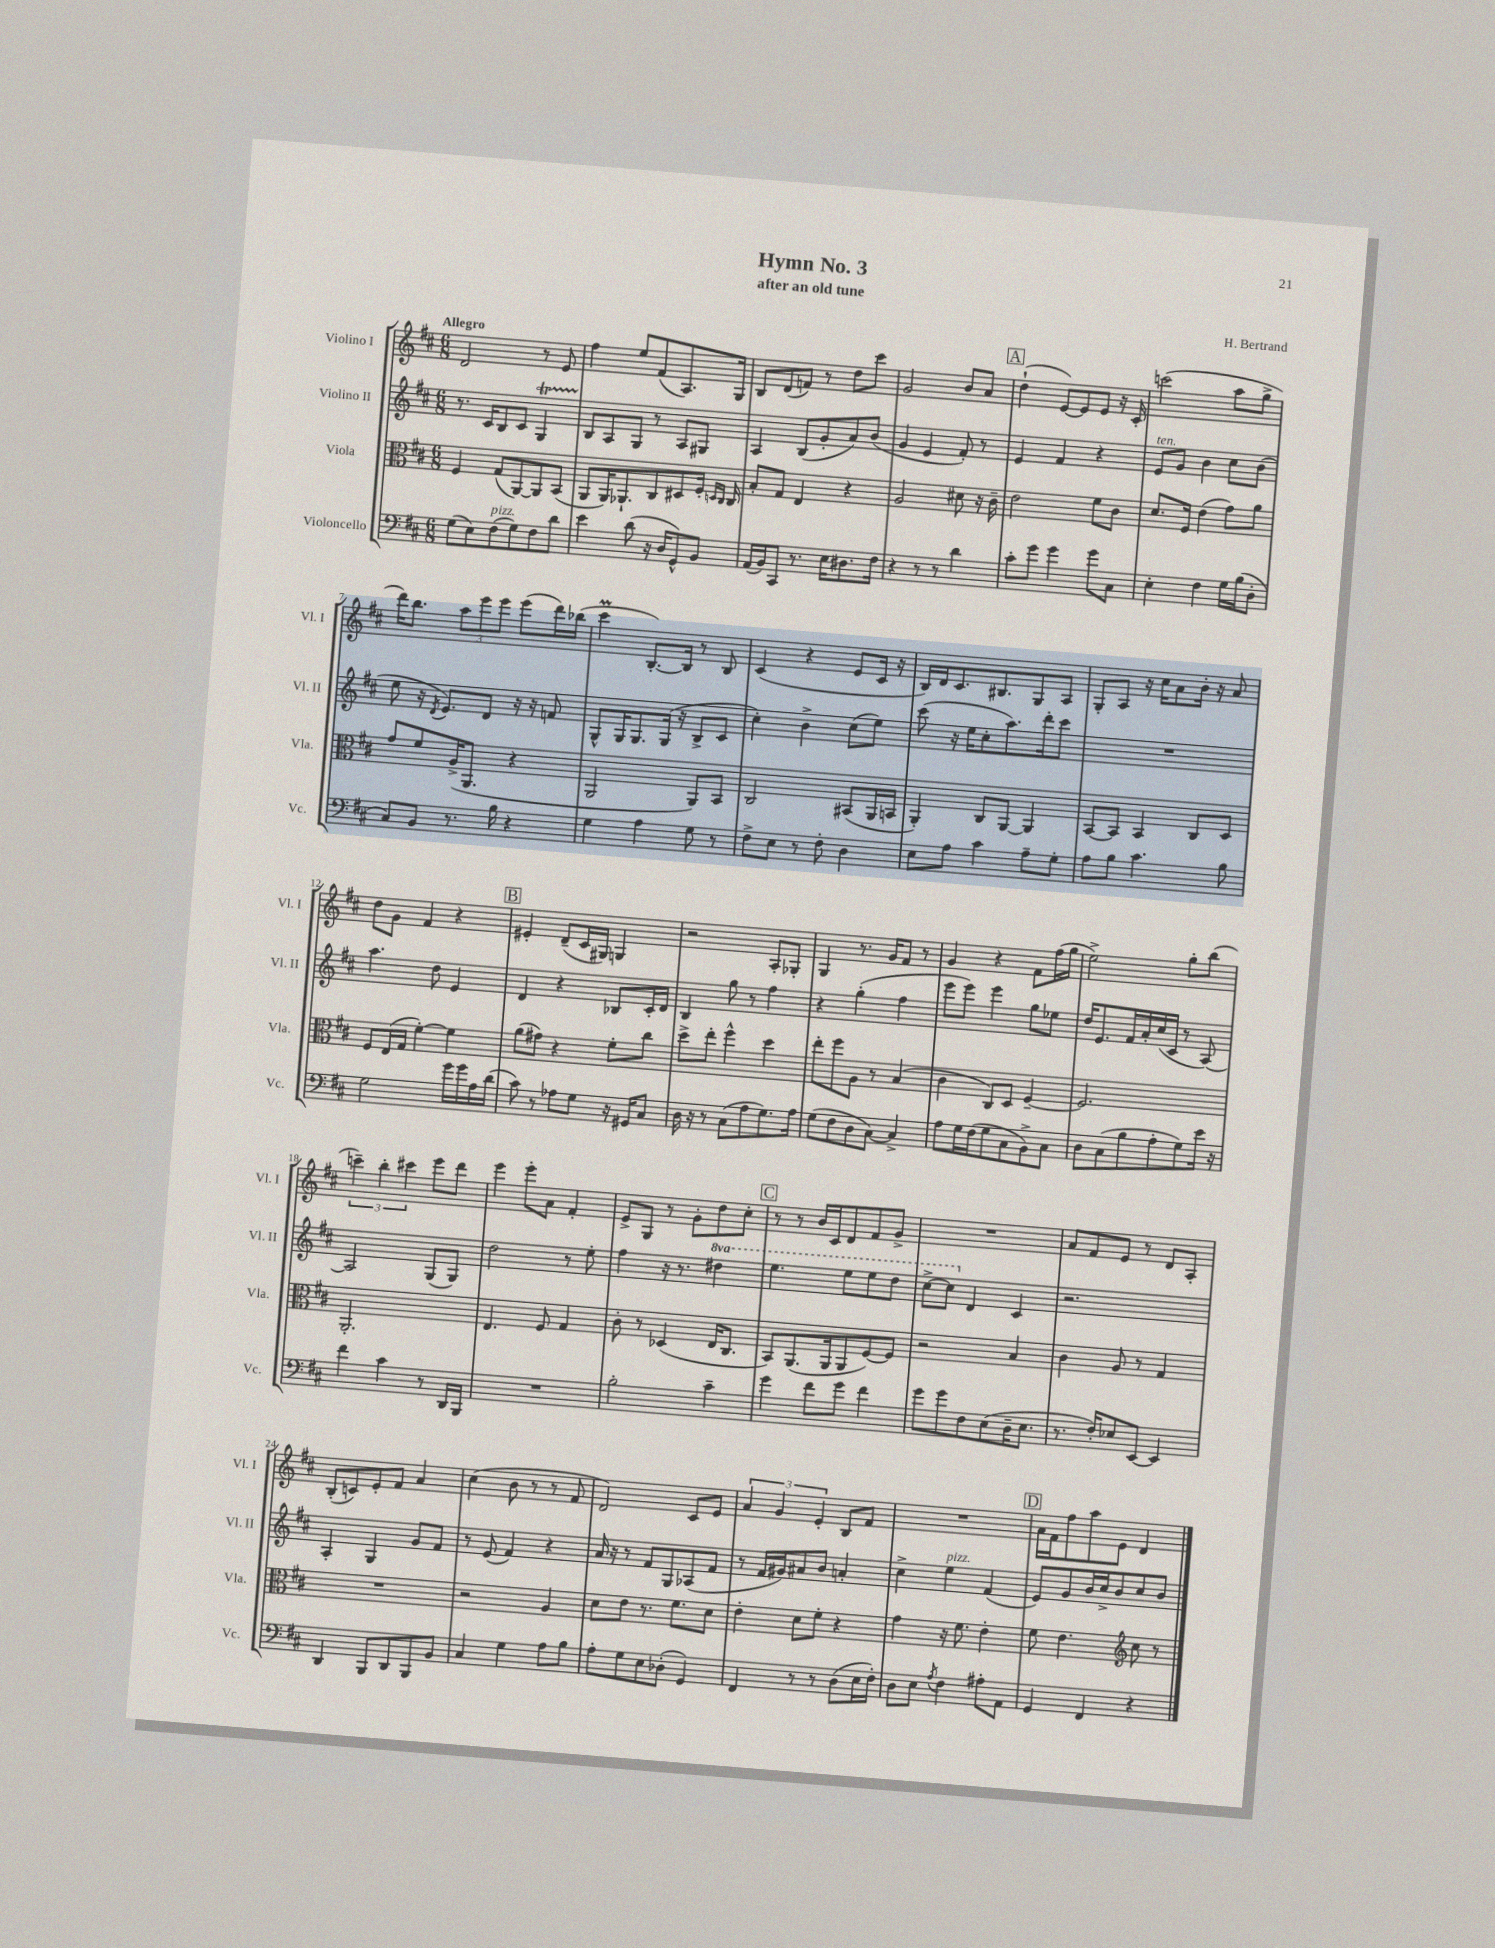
\header { title = "Hymn No. 3" composer = "H. Bertrand" subtitle = "after an old tune" }
<<
\new StaffGroup <<
\new Staff = "s0" \with { instrumentName = "Violino I" shortInstrumentName = "Vl. I" } {
    \clef treble \key d \major \numericTimeSignature \time 6/8 \tempo "Allegro"
    \autoBeamOff d'2 r8 e'8 |
    fis''4 e''8[ fis'8( a8.) g16] |
    b8[ d'8( f'8]) r8 d''8[ cis'''8] |
    g'2 b'8[ a'8] |
    \mark \markup { \box "A" } d''4-!( e'8[~) e'8 e'8] r16 cis'16-. |
    c'''2( a''8[ g''8]-> |
    d'''16[) b''8.] \tuplet 3/2 { a''8[ e'''8 e'''8] } e'''8[( d'''16) bes''16]( |
    cis'''4\prall b8.[~-.) b16] r8 b8 |
    cis'4( r4 e'8[ cis'16] r16 |
    b16[) d'16 cis'8. bis8. g8 a8] |
    g8[-. a8] r16 cis''16[ a'8 b'16]-. r16 a'8 |
    d''8[ g'8] fis'4 r4 |
    \mark \markup { \box "B" } eis'4-. d'8[--( cis'16 gis16]) g4 |
    r2 a8[-. ges8]-. |
    g4 r8. g'16[ fis'8] r8 |
    g'4 r4 fis'8[ fis''16( g''16] |
    e''2->) g''8[-. b''8]( |
    \tuplet 3/2 { c'''4--) b''4-. cis'''4 } e'''8[ d'''8] |
    e'''4 e'''8[-. a'8] fis'4-. |
    e'8[-> g8] r8 g'8[-. d''8 cis''8]-. |
    \mark \markup { \box "C" } r8 r8 b'16[ cis'16 d'8 fis'8 g'8]-> |
    R2. |
    a'8[ fis'8 e'8] r8 d'8[ a8]-. |
    b8[-.( c'8) e'8-. fis'8] a'4 |
    cis''4( b'8 r8 r8 fis'8 |
    d'2) cis'8[ e'8] |
    \tuplet 3/2 { a'4 g'4 e'4-. } b8[ fis'8] |
    R2. |
    \mark \markup { \box "D" } a'16[ fis'16 fis''8 a''8 e'8] d'4 \bar "|." |
}
\new Staff = "s1" \with { instrumentName = "Violino II" shortInstrumentName = "Vl. II" } {
    \clef treble \key d \major \numericTimeSignature \time 6/8 \set Staff.ottavationMarkups = #ottavation-simple-ordinals
    \autoBeamOff r8. cis'16[ b8 cis'8] g4\startTrillSpan |
    b8[\stopTrillSpan a8 g8] r8 a8[ gis8] |
    a4 b8[( g'8-. a'8) b'8]( |
    g'4 e'4 fis'8-.) r8 |
    \mark \markup { \box "A" } e'4 fis'4 r4 |
    e'8[^\markup { \italic "ten." } g'8] b'4 cis''8[ b'8]( |
    e''8 r16 \acciaccatura { d'8 } e'8.[) d'8] r16 r16 f'8 |
    g8[-^ g16 g8. g16]( r16 b8[-> cis'8] |
    cis''4-.) b'4-> cis''8[( e''8]) |
    cis'''8( r16 e''16[ cis''8-. a''8.) d'''16-. cis'''8] |
    R2. |
    a''4. d''8 e'4 |
    \mark \markup { \box "B" } d'4 r4 bes8[ cis'16-. d'16] |
    b4 g''8 r8 fis''4 |
    r4 g''4-.( fis''4 |
    e'''8[ e'''8]) e'''4 g''8[ ees''8] |
    d''16[ e'8. fis'16 a'16-. cis''16( cis'16] r8 a8~) |
    a2 g8[( g8]) |
    d''2 r8 e''8-. |
    fis''4 r16 r8. \ottava #1 dis'''4 |
    \mark \markup { \box "C" } e'''4. e'''8[ e'''8 d'''8] |
    cis'''8[~-> cis'''8] \ottava #0 d'4 cis'4 |
    r2. |
    a4-. g4 g'8[ fis'8] |
    r8 e'8( fis'4) r4 |
    a'16 r16 r8 fis'8[ g8 aes8( fis'8] |
    r8 fis'16[ gis'16) ais'8 b'8] a'4-. |
    cis''4-> e''4^\markup { \italic "pizz." } fis'4( |
    \mark \markup { \box "D" } e'8[) g'8 b'16 cis''16-> b'8 cis''8 b'8] \bar "|." |
}
\new Staff = "s2" \with { instrumentName = "Viola" shortInstrumentName = "Vla." } {
    \clef alto \key d \major \numericTimeSignature \time 6/8
    \autoBeamOff fis4 g8[( a,8~) a,8 b,8]( |
    a,8[ a,16) aes,8.-! cis8 dis8 fis16]-. \grace { d16[ cis16] } cis16 |
    b8[-. g8] e4 r4 |
    a2 dis'8 r16 cis'16-- |
    \mark \markup { \box "A" } e'2 fis'8[ cis'8] |
    d'8.[ fis16] e'4( g'8[) a'8] |
    g'8[ fis'8 a16->( a,8.] r4 |
    a,2 a,8[) b,8] |
    cis2 bis,8[( a,16 b,16] |
    a,4-.) cis8[ a,8]~ a,4 |
    b,8[~ b,8] b,4 cis8[ d8] |
    fis8[ e16( g16] fis'4~-.) fis'4 |
    \mark \markup { \box "B" } a'8[( gis'8]) r4 fis'8[-. cis''8] |
    d''8[-> e''8]-. fis''4-^ d''4 |
    e''8[-. fis''8 a8] r8 b4( |
    cis'4 cis8[) d8] fis4~-- |
    fis2. |
    a,2.-. |
    e4. fis8 g4 |
    cis'8-. r8 des4( e16[ cis8.] |
    \mark \markup { \box "C" } b,8[) a,8.( a,16 a,8 fis8~) fis8] |
    r2 b4 |
    cis'4 a8 r8 g4 |
    R2. |
    r2 a4 |
    d'8[ e'8] r8. fis'8.[ d'8] |
    e'4-. d'8[ fis'8]-. r4 |
    g'4 r16 fis'8. e'4-. |
    \mark \markup { \box "D" } fis'8 e'4. \clef treble cis''8 r8 \bar "|." |
}
\new Staff = "s3" \with { instrumentName = "Violoncello" shortInstrumentName = "Vc." } {
    \clef bass \key d \major \numericTimeSignature \time 6/8
    \autoBeamOff g8[( e8) fis8^\markup { \italic "pizz." }( g8) fis8 d'8] |
    e'4 d'8( r16 d16[ g,8-^) b,8] |
    a,16[( b,16) cis,8] r8. e16[ dis8. fis16] |
    r4 r8 r8 d'4 |
    \mark \markup { \box "A" } cis'8[-. g'8] g'4 g'8[ cis8] |
    e4-. fis4 g16[ b16( d8]-. |
    cis8[) b,8] r8. b16 r4 |
    g4 a4 g8 r8 |
    fis8[-> e8] r8 fis8-. d4 |
    e8[ a8] cis'4 a8[-- g8]-. |
    a8[ b8] cis'4. b8 |
    g2 g'16[ g'16 a16 d'16]( |
    \mark \markup { \box "B" } cis'8) r8 aes8[ g8] r16 gis,16[ cis8] |
    d16 r16 r8 cis8[( a8 g8.) a16] |
    g8[( fis8 d8 cis8]~) cis4-> |
    a8[ g16 fis16( g8 cis8 b,8->) cis8] |
    d8[ cis8( b8 a8-. g8) e'16] r16 |
    fis'4 cis'4 r8 d,16[ b,,16] |
    R2. |
    b2-. cis'4-- |
    \mark \markup { \box "C" } g'4 fis'8[ g'8] fis'4 |
    g'8[ g'8 fis8 e8( d16-- e8.] |
    r8. fis16[-.) ees8 e,8]~ e,4 |
    d,4 b,,8[ d,8 b,,8 b,8] |
    cis4 g4 a8[ b8] |
    a8[-. g8 e8 des8]-.( g,4) |
    fis,4 r8 r8 d8[( e16 fis16]-.) |
    d8[ e8] \acciaccatura { a8 } fis4 ais8[-. a,8] |
    \mark \markup { \box "D" } g,4 fis,4 r4 \bar "|." |
}
>>
>>
